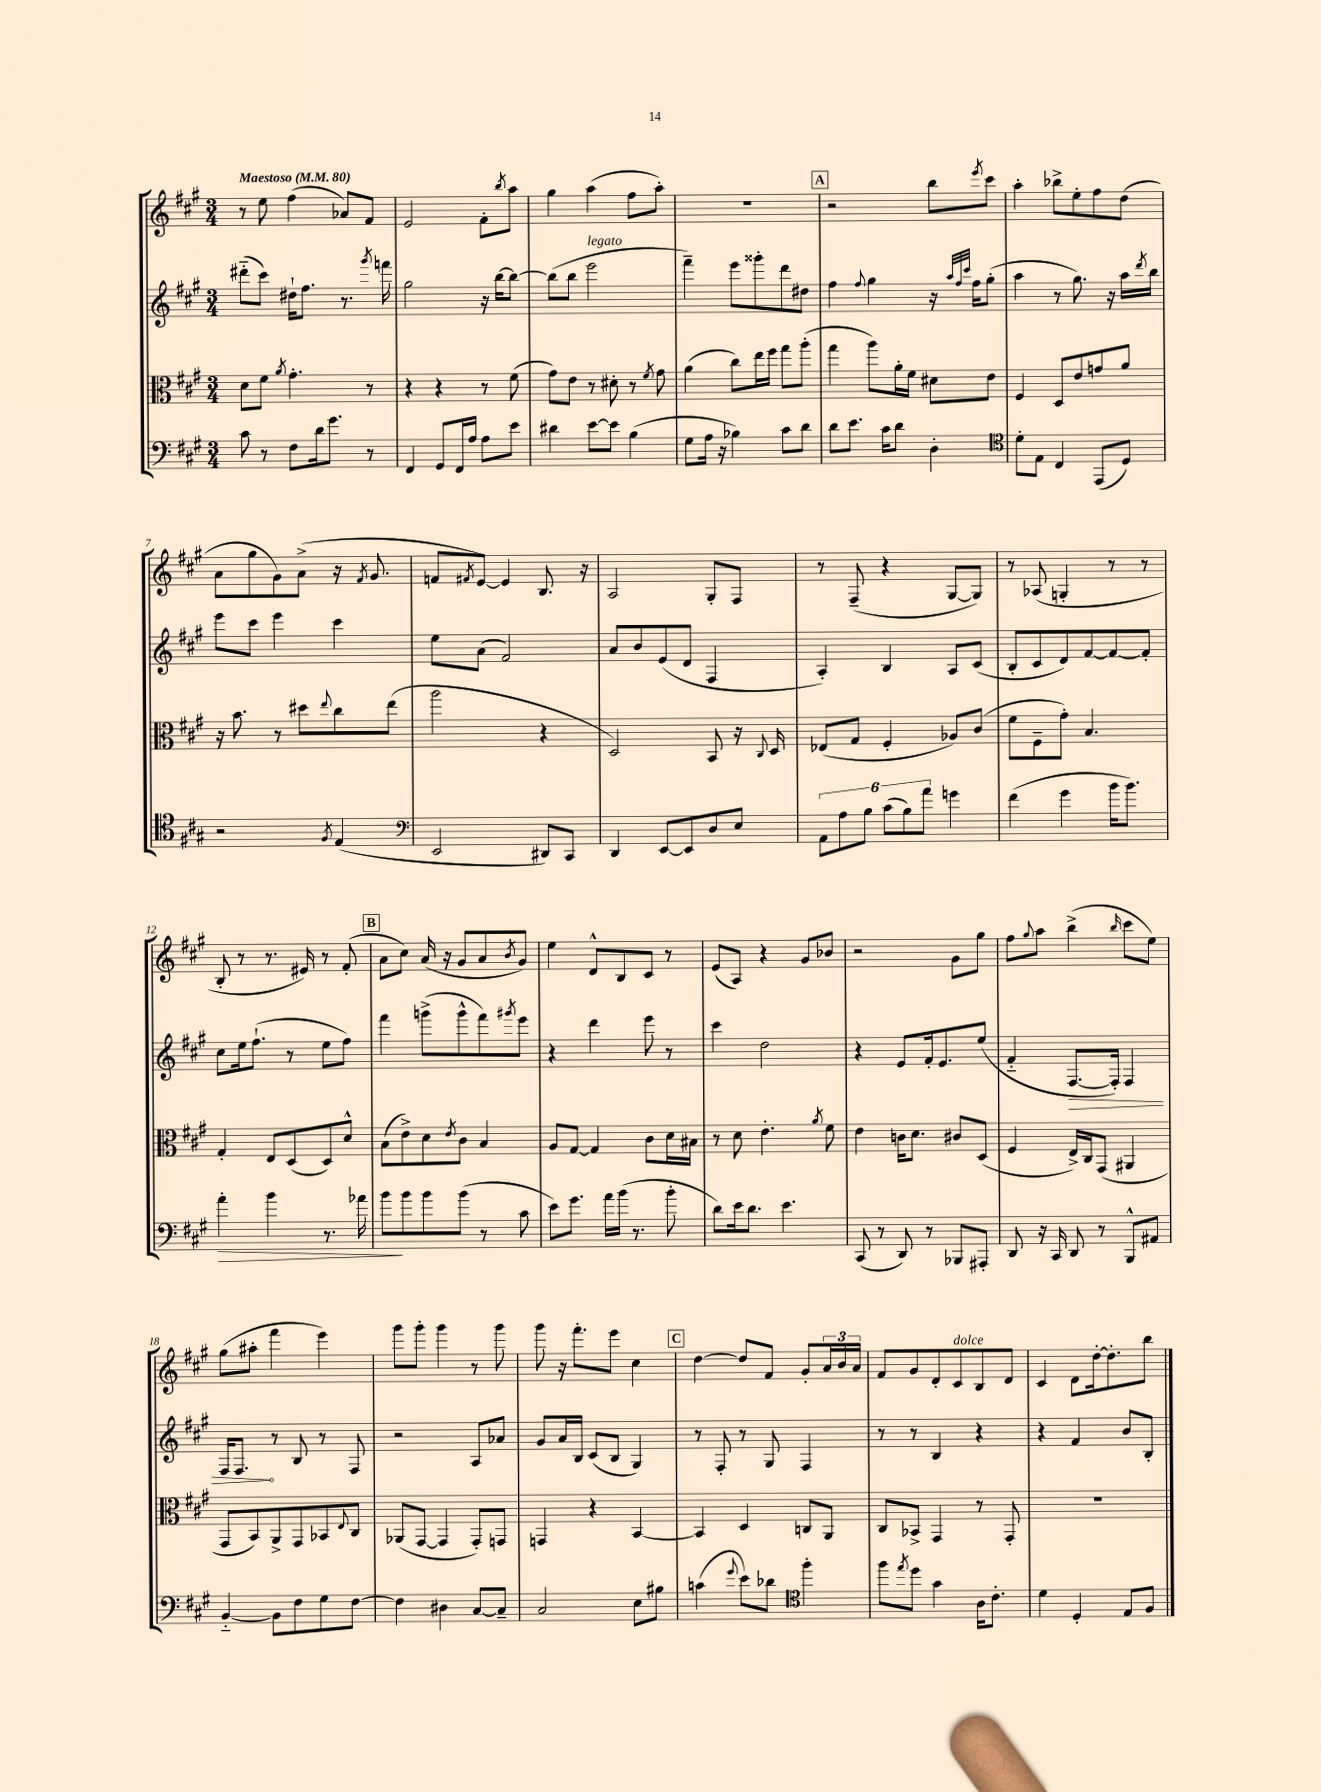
<<
\new StaffGroup <<
\new Staff = "s0" {
    \clef treble \key a \major \numericTimeSignature \time 3/4 \tempo "Maestoso" 4 = 80
    r8 e''8 fis''4( aes'8) fis'8 |
    e'2 fis'8-. \acciaccatura { b''8 } a''8 |
    gis''4 a''4( fis''8 a''8-.) |
    R2. |
    \mark \markup { \box "A" } r2 b''8 \acciaccatura { e'''8 } cis'''8 |
    a''4-. bes''8-> e''8-. fis''8 d''8( |
    a'8 gis''8 gis'8) a'8->( r16 \acciaccatura { fis'8 } gis'8. |
    f'8 \acciaccatura { fis'8 } e'8~) e'4 b8. r16 |
    a2 gis8-. fis8 |
    r8 fis8--( r4 gis8~ gis8) |
    r8 aes8( g4-. r8 r8 |
    b8-. r8 r8. eis'16) r8 fis'8-.( |
    \mark \markup { \box "B" } a'8 cis''8) a'16( r16 gis'8 a'8 \acciaccatura { b'8 } gis'8) |
    e''4 d'8-^ b8 cis'8 r8 |
    e'8( a8) r4 gis'8 bes'8 |
    r2 gis'8 gis''8 |
    fis''8 \appoggiatura { gis''8 } a''8 b''4->( \grace { b''16 } cis'''8 e''8) |
    gis''8( ais''8-. fis'''4 e'''4) |
    gis'''8 gis'''8-. gis'''4 r8 gis'''8 |
    gis'''8 r16 fis'''8.-. e'''8 cis''4 |
    \mark \markup { \box "C" } d''4~ d''8 fis'8 gis'8-. \tuplet 3/2 { a'16 b'16 a'16 } |
    fis'8 gis'8 d'8-. cis'8^\markup { \italic "dolce" } b8 d'8 |
    cis'4 d'8 d''16~-. d''8.-. b''8 \bar "|." |
}
\new Staff = "s1" {
    \clef treble \key a \major \numericTimeSignature \time 3/4
    dis'''8-_( cis'''8) dis''16-! fis''8. r8. \acciaccatura { gis'''8 } f'''16 |
    gis''2 r16 b''16~ b''8~ |
    b''8( b''8 e'''2^\markup { \italic "legato" } |
    fis'''4--) e'''8 gisis'''8-. d'''8 dis''8 |
    \mark \markup { \box "A" } fis''4 \appoggiatura { fis''8 } gis''4 r16 \grace { a''32 fis''32 cis'''32 } fis''16 gis''8-.( |
    a''4 r8 gis''8.) r16 a''16 \acciaccatura { d'''8 } b''16 |
    e'''8 cis'''8 e'''4 cis'''4 |
    e''8 a'8( fis'2) |
    a'8 b'8 e'8( d'8 fis4 |
    a4-.) b4 a8 cis'8( |
    b8-. cis'8 d'8) fis'8~ fis'8~ fis'8-. |
    cis''8 e''16 fis''8.-!( r8 e''8 fis''8) |
    \mark \markup { \box "B" } fis'''4 g'''8->( g'''8-^ fis'''8) \acciaccatura { gis'''8 } e'''8 |
    r4 d'''4 e'''8 r8 |
    cis'''4 d''2 |
    r4 e'8 fis'16-. e'8. e''8( |
    fis'4-_ \once \override Hairpin.circled-tip = ##t fis8.~\> fis16-.) fis4 |
    fis16 fis8.\! r8 b8 r8 fis8 |
    r2 a8 aes'8 |
    gis'8 a'16 b16 cis'8( b8 gis4) |
    \mark \markup { \box "C" } r8 fis8-. r8 gis8 fis4 |
    r8 r8 b4 r4 |
    r4 fis'4 b'8 b8-. \bar "|." |
}
\new Staff = "s2" {
    \clef alto \key a \major \numericTimeSignature \time 3/4
    d'8 fis'8 \acciaccatura { a'8 } gis'4.-. r8 |
    r4 r4 r8 fis'8( |
    gis'8) e'8 r8 dis'8-. r8 \acciaccatura { fis'8 } gis'8 |
    a'4( cis''8) e''16 fis''16 gis''8 a''8-.( |
    \mark \markup { \box "A" } gis''4 a''8) a'16-. fis'16 dis'8 e'8 |
    fis4 d8 e'8 g'8 a'8 |
    r16 b'8. r8 dis''8 \appoggiatura { e''8 } cis''8 e''8( |
    a''2 r4 |
    d2) b,8 r16 \appoggiatura { cis8 } d16 |
    ees8( gis8 fis4-. aes8) cis'8( |
    fis'8 fis8-- gis'8-.) b4. |
    gis4-. e8 d8( d8) d'8-^ |
    \mark \markup { \box "B" } b8( e'8->) d'8 \acciaccatura { e'8 } cis'8 b4 |
    a8 gis8~ gis4 cis'8 d'16 bis16 |
    r8 d'8 e'4.-. \acciaccatura { a'8 } fis'8 |
    e'4 c'16 d'8. cis'8 d8( |
    fis4 e16->) cis16 gis,8( ais,4 |
    gis,8 b,8) a,8-> gis,8 bes,8 \appoggiatura { e8 } cis8 |
    aes,8( gis,8~ gis,4 gis,8-.) g,8 |
    g,4 r4 b,4~ |
    \mark \markup { \box "C" } b,4 d4 c8 a,8 |
    cis8 bes,8-> gis,4 r8 gis,8-. |
    R2. \bar "|." |
}
\new Staff = "s3" {
    \clef bass \key a \major \numericTimeSignature \time 3/4
    cis'8 r8 fis8 d'16 gis'8. r8 |
    fis,4 gis,8 fis,16 a16 a8 e'8 |
    dis'4 e'8~ e'8 b4( |
    gis8 a16 r16 bes4) cis'8 d'8 |
    \mark \markup { \box "A" } d'8 e'8. cis'16 d'8 d4-. |
    \clef tenor d'8-. e8 cis4 e,8( d8) |
    r2 \acciaccatura { fis8 } e4( |
    \clef bass e,2 dis,8) cis,8 |
    d,4 e,8~ e,8 d8 e8 |
    \tuplet 6/4 { a,8 a8 b8 cis'8( b8) a'8 } g'4 |
    fis'4( gis'4 b'16 b'8.) |
    a'4-.\> b'4 r8. aes'16 |
    \mark \markup { \box "B" } b'8\! b'8 b'8 b'8( r8 cis'8 |
    e'8) gis'8. a'16 b'16( r8. b'8-. |
    d'8) e'16 d'8. e'4. |
    cis,8( r8 d,8) r8 bes,,8 ais,,8-. |
    d,8 r16 cis,16 d,8 r8 b,,8-^ ais,8 |
    b,4~-_ b,8 fis8 gis8 fis8~ |
    fis4 dis4 cis8~ cis8-- |
    cis2 e8 bis8 |
    \mark \markup { \box "C" } c'4( \appoggiatura { gis'8 } e'8) des'8 \clef tenor fis''4-. |
    fis''8 \acciaccatura { e''8 } d''8 gis'4 a16 cis'8.-. |
    d'4 d4-. e8 fis8 \bar "|." |
}
>>
>>
